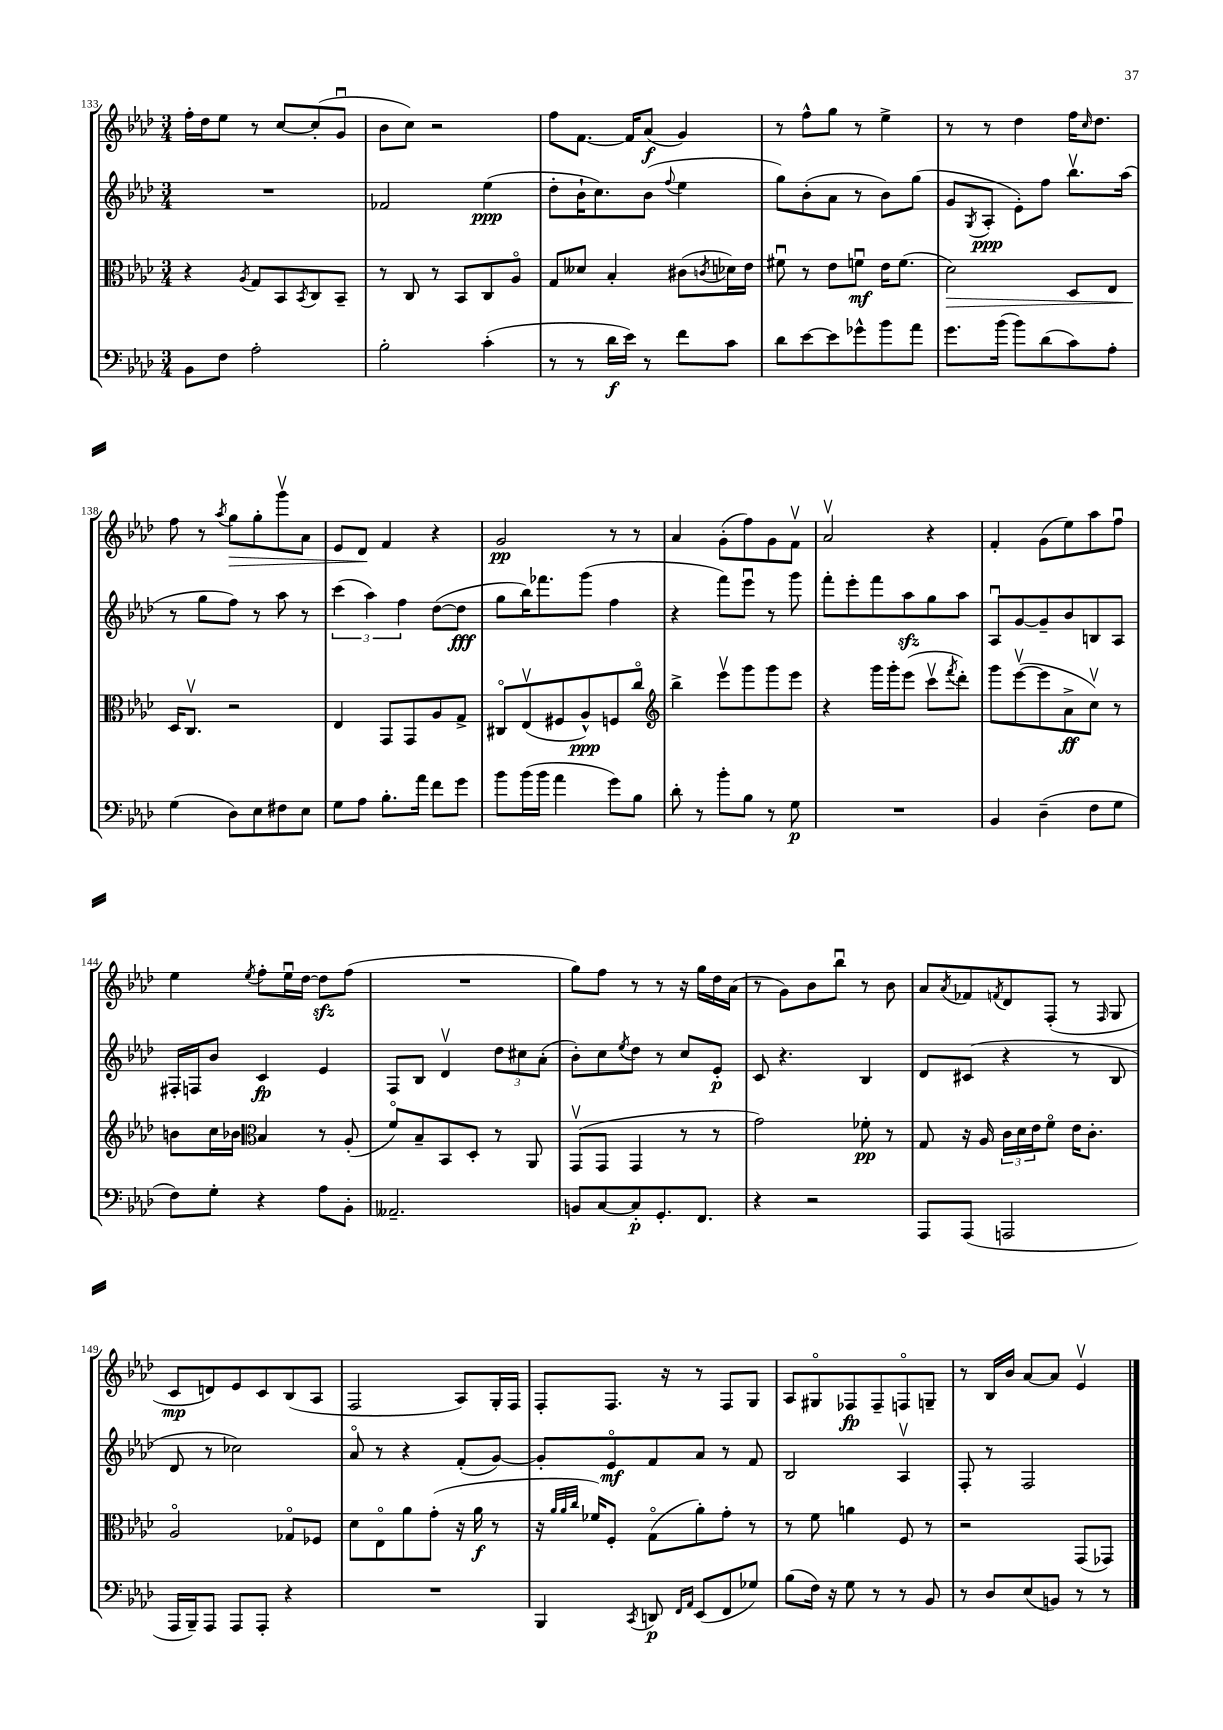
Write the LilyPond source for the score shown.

<<
\new StaffGroup <<
\new Staff = "s0" {
    \clef treble \key aes \major \numericTimeSignature \time 3/4
    f''16-. des''16 ees''8 r8 c''8~ c''8-.( g'8\downbow |
    bes'8 c''8) r2 |
    f''8 f'8.~ f'16 aes'8\f( g'4) |
    r8 f''8-^ g''8 r8 ees''4-> |
    r8 r8 des''4 f''16 \grace { c''16 } des''8. |
    f''8 r8 \acciaccatura { aes''8 } g''8\> g''8-. g'''8\upbow aes'8 |
    ees'8 des'8\! f'4 r4 |
    g'2\pp r8 r8 |
    aes'4 g'8-.( f''8) g'8 f'8\upbow |
    aes'2\upbow r4 |
    f'4-. g'8( ees''8) aes''8 f''8\downbow |
    ees''4 \acciaccatura { ees''8 } f''8-. ees''16\downbow des''16~ des''8\sfz f''8( |
    R2. |
    g''8) f''8 r8 r8 r16 g''16 des''16 aes'16( |
    r8 g'8) bes'8 bes''8\downbow r8 bes'8 |
    aes'8 \acciaccatura { aes'8 } fes'8 \acciaccatura { f'8 } des'8 f8-.( r8 \grace { f16 } g8 |
    c'8\mp d'8) ees'8 c'8 bes8( aes8 |
    f2 aes8) g16-. f16 |
    f8-. f8. r16 r8 f8 g8 |
    aes8 gis8\flageolet fes8\fp fes8-- f8\flageolet g8-- |
    r8 bes16 bes'16 aes'8~ aes'8 ees'4\upbow \bar "|." |
}
\new Staff = "s1" {
    \clef treble \key aes \major \numericTimeSignature \time 3/4
    R2. |
    fes'2 ees''4\ppp( |
    des''8-. bes'16-! c''8.) bes'8( \appoggiatura { f''8 } ees''4 |
    g''8) bes'8-.( aes'8 r8 bes'8) g''8( |
    g'8 \acciaccatura { g8 } aes8-.\ppp ees'8-.) f''8 bes''8.\upbow aes''16( |
    r8 g''8 f''8) r8 aes''8 r8 |
    \tuplet 3/2 { c'''4( aes''4) f''4 } des''8~( des''8\fff |
    g''8 bes''16) fes'''8. g'''8( f''4 |
    r4 f'''8) ees'''8\downbow r8 g'''8 |
    f'''8-. ees'''8-. f'''8 aes''8\sfz g''8 aes''8 |
    aes8\downbow g'8~ g'8-- bes'8 b8 aes8 |
    fis16-. f16 bes'8 c'4\fp ees'4 |
    f8 bes8 des'4\upbow \tuplet 3/2 { des''8 cis''8 aes'8-.( } |
    bes'8-.) c''8 \acciaccatura { ees''8 } des''8 r8 c''8 ees'8-.\p |
    c'8 r4. bes4 |
    des'8 cis'8( r4 r8 bes8 |
    des'8 r8 ces''2) |
    aes'8\flageolet r8 r4 f'8-.( g'8~) |
    g'8-. ees'8\flageolet\mf f'8 aes'8 r8 f'8 |
    bes2 aes4\upbow |
    f8-. r8 f2 \bar "|." |
}
\new Staff = "s2" {
    \clef alto \key aes \major \numericTimeSignature \time 3/4
    r4 \acciaccatura { aes8 } g8 bes,8 \acciaccatura { bes,8 } c8 bes,8-- |
    r8 c8 r8 bes,8 c8 aes8\flageolet |
    g8 deses'8 bes4-. cis'8( \acciaccatura { c'8 } des'16) ees'16 |
    fis'8\downbow r8 ees'8 f'8\downbow\mf ees'16 f'8.( |
    des'2\>) des8 ees8 |
    des16\! c8.\upbow r2 |
    ees4 g,8 g,8 aes8 g8-> |
    cis8\flageolet ees8\upbow( fis8 aes8-^\ppp) f8 c''8\flageolet |
    \clef treble bes''4-> ees'''8\upbow g'''8 g'''8 ees'''8 |
    r4 g'''16 g'''16-. ees'''8( c'''8\upbow \acciaccatura { f'''8 } des'''8-.) |
    g'''8 ees'''8~\upbow( ees'''8 aes'8->\ff c''8\upbow) r8 |
    b'8 c''16 bes'16 \clef alto bes4 r8 aes8-.( |
    f'8\flageolet) bes8-- bes,8 des8-. r8 aes,8 |
    g,8\upbow( g,8 g,4 r8 r8 |
    g'2) fes'8-.\pp r8 |
    g8 r16 aes16 \tuplet 3/2 { c'16 des'16 ees'16 } f'8\flageolet ees'16 c'8.-. |
    aes2\flageolet ges8\flageolet fes8 |
    des'8 ees8\flageolet aes'8 g'8-.( r16 aes'16\f r8 |
    r16 \grace { aes'32 aes'32 c''32 } fes'16) f8-. g8\flageolet( aes'8-.) g'8-. r8 |
    r8 f'8 a'4 f8 r8 |
    r2 g,8( ges,8) \bar "|." |
}
\new Staff = "s3" {
    \clef bass \key aes \major \numericTimeSignature \time 3/4
    bes,8 f8 aes2-. |
    bes2-. c'4-.( |
    r8 r8 des'16\f ees'16) r8 f'8 c'8 |
    des'8 ees'8~ ees'8 ges'8-^ bes'8 aes'8 |
    g'8. bes'16( bes'8) des'8( c'8) aes8-. |
    g4( des8) ees8 fis8 ees8 |
    g8 aes8 bes8.-. aes'16 f'8 g'8 |
    bes'8 bes'16( bes'16 aes'4 g'8) bes8 |
    des'8-. r8 bes'8-. bes8 r8 g8\p |
    R2. |
    bes,4 des4--( f8 g8 |
    f8) g8-. r4 aes8 bes,8-. |
    aeses,2.-- |
    b,8 c8~ c8-.\p g,8.-. f,8. |
    r4 r2 |
    aes,,8 aes,,8( a,,2 |
    aes,,16 bes,,16--) aes,,8 aes,,8 aes,,8-. r4 |
    R2. |
    bes,,4 \acciaccatura { c,8 } d,8\p \grace { f,16 aes,16 } ees,8( f,8 ges8) |
    bes8( f16) r16 g8 r8 r8 bes,8 |
    r8 des8 ees8( b,8) r8 r8 \bar "|." |
}
>>
>>
\layout { \context { \Score currentBarNumber = #133 } }
